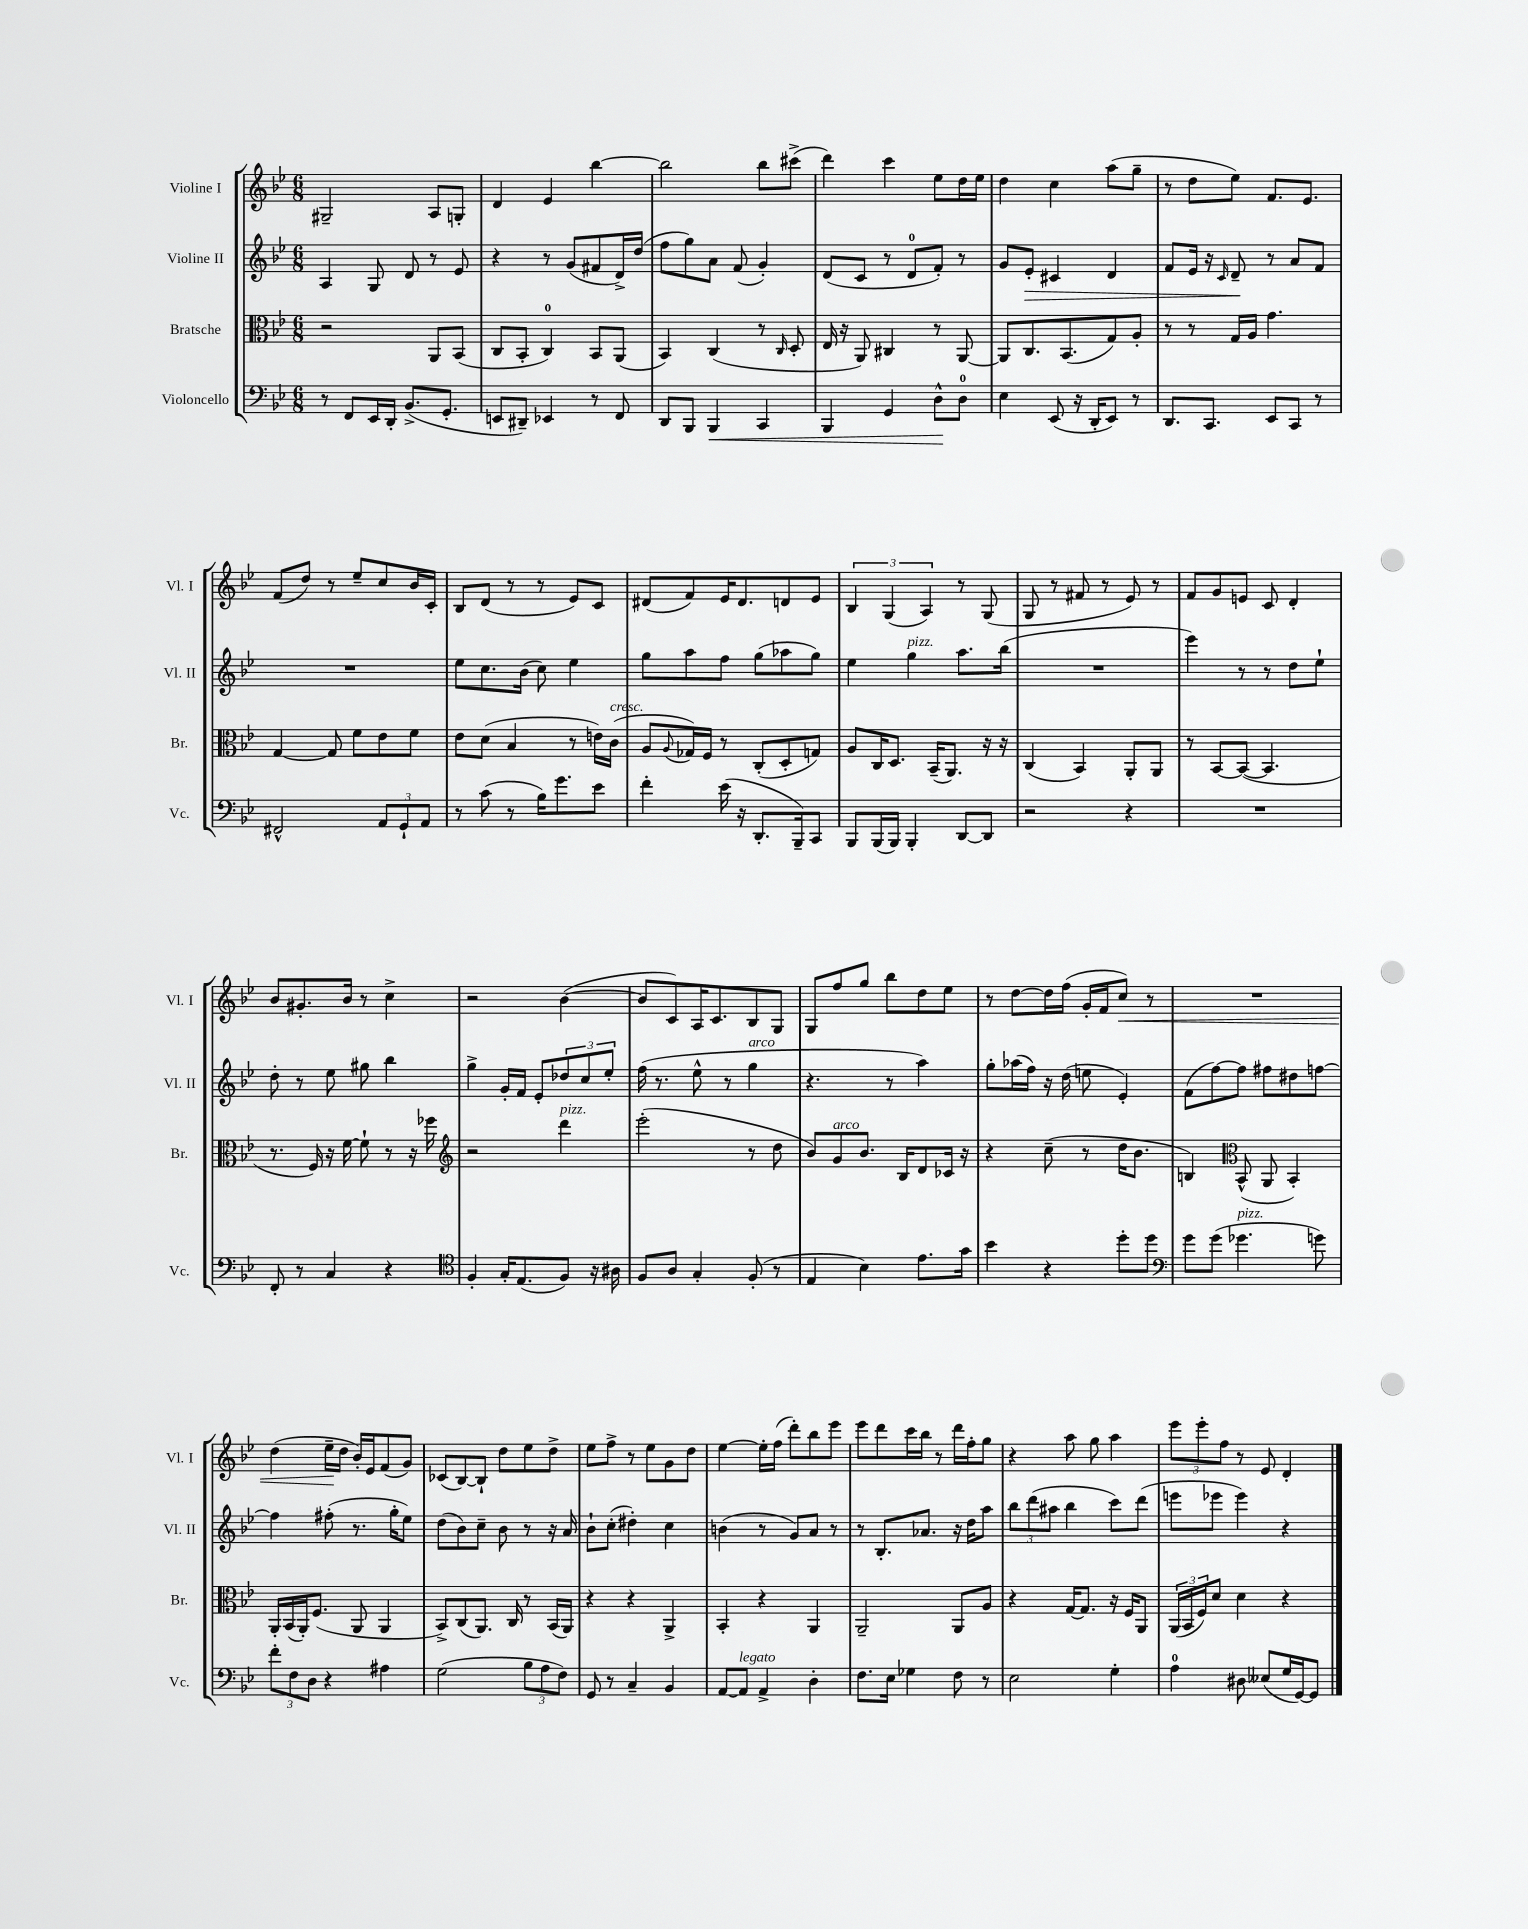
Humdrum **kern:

**kern	**kern	**kern	**kern
*staff4	*staff3	*staff2	*staff1
*clefF4	*clefC3	*clefG2	*clefG2
*k[b-e-]	*k[b-e-]	*k[b-e-]	*k[b-e-]
*M6/8	*M6/8	*M6/8	*M6/8
8r	2r	4A	2G#~
8FF	.	.	.
16EE-	.	8G	.
16DD'	.	.	.
(8.BB-^	.	8d	.
.	8AA	8r	8A
8.GG'	.	.	.
.	(8BB-	8e-	8G'
=	=	=	=
8EE	8C	4r	4d
8DD#~)	8BB-'	.	.
4EE-	4C)	8r	4e-
.	.	(8g	.
8r	8BB-	8f#	[4bb-
8FF	(8AA	16d^)	.
.	.	(16dd	.
=	=	=	=
8DD	4BB-)	8ff	2bb-]
8BBB-	.	8gg)	.
4BBB-	(4C	8a	.
.	.	(8f	.
4CC	8r	4g')	8bb-
.	16qqC	.	.
.	8D'	.	(8ccc#^
=	=	=	=
4BBB-	16E-	(8d	4ddd)
.	16r	.	.
.	8AA)	8c	.
4GG	4C#	8r	4ccc
.	.	8d	.
8D^^	8r	8f')	8ee-
8D	[8AA	8r	16dd
.	.	.	16ee-
=	=	=	=
4E-	8AA]	8g	4dd
.	8.C	8e-'	.
(8EE-	.	4c#	4cc
.	(8.BB-	.	.
16r	.	.	.
16DD'	.	.	.
8EE-)	8G)	4d	(8aa
8r	8A'	.	8gg~
=	=	=	=
8.DD	8r	8f	8r
.	8r	16e-	8dd
8.CC	.	16r	.
.	.	16qqc	.
.	16G	8d~	8ee-)
.	16A	.	.
8EE-	4.g	8r	8.f
8CC	.	8a	.
.	.	.	8.e-
8r	.	8f	.
=	=	=	=
2FF#^^	[4G	2.r	(8f
.	.	.	8dd)
.	8G]	.	8r
.	8f	.	8ee-~
12AA	8e-	.	8cc
12GG`	.	.	.
.	8f	.	16b-
12AA	.	.	.
.	.	.	16c'
=	=	=	=
8r	8e-	8ee-	8B-
(8c	(8d	8.cc	(8d
8r	4B-	.	8r
.	.	(16b-	.
16B-)	.	8cc)	8r
8.g	.	.	.
.	8r	4ee-	8e-)
8e-	16e)	.	8c
.	(16c	.	.
=	=	=	=
4f'	8A	8gg	(8d#
.	8qqA	.	.
.	16G-)	8aa	8f)
.	16F	.	.
(16e-	8r	8ff	16e-
16r	.	.	8.d#
8.DD'	(8C'	(8gg	.
.	8D'	8aa-	8d
16BBB-~)	.	.	.
8CC	8G)	8gg)	8e-
=	=	=	=
8BBB-	8A	4ee-	6B-
(16BBB-	16C	.	.
.	.	.	(6G
16BBB-)	8.D	.	.
4BBB-'	.	4gg	.
.	.	.	6A)
.	(16BB-~	.	.
.	8.AA)	.	.
[8DD	.	8.aa	8r
8DD]	16r	.	(8G
.	16r	(16bb-	.
=	=	=	=
2r	(4C	2.r	8G
.	.	.	8r
.	4BB-)	.	8f#
.	.	.	8r
4r	8AA'	.	8e-)
.	8AA	.	8r
=	=	=	=
2.r	8r	4eee-)	8f
.	[8BB-	.	8g
.	(8BB-_	8r	8e
.	4.BB-]	8r	8c
.	.	8dd	4d'
.	.	8ee-`	.
=	=	=	=
8FF'	8.r	8dd'	8b-
8r	.	8r	8.g#'
.	16F)	.	.
4C	16r	8ee-	.
.	[16f	.	16b-
.	8f`]	8gg#	8r
4r	8r	4bb-	4cc^
.	16r	.	.
.	16ff-	.	.
=	=	=	=
*clefC4	*clefG2	*	*
4F'	2r	4gg^	2r
16G'	.	16g'	.
(8.E-	.	16f	.
.	.	8e-'	.
8F)	4ddd	12dd-	([4b-
.	.	12cc	.
16r	.	.	.
.	.	12ee-'	.
16A#	.	.	.
=	=	=	=
8F	(2eee-'	(16ff	8b-]
.	.	8.r	.
8A	.	.	8c)
4G'	.	8ee-^^	16A
.	.	.	8.c
.	.	8r	.
(8F'	8r	4gg	8B-
8r	8dd	.	8G
=	=	=	=
4E-	8b-)	4.r	8G
.	8g	.	8ff
4B-)	8.b-	.	8gg
.	.	8r	8bb-
.	16B-	.	.
8.e-	8d	4aa)	8dd
.	16c-	.	8ee-
16g	16r	.	.
=	=	=	=
4b-	4r	8gg'	8r
.	.	(16aa-	[8dd
.	.	16ff)	.
4r	(8cc~	16r	16dd]
.	.	(16dd	(16ff
.	8r	8ee	16g'
.	.	.	16f
8dd'	16dd	4e-')	8cc)
.	8.b-	.	.
8dd	.	.	8r
=	=	=	=
*clefF4	*	*	*
8g	4B)	(8f	2.r
(8g	.	[8ff)	.
*	*clefC3	*	*
4.g-	(8BB-^^	8ff]	.
.	8AA	8ff#	.
.	4BB-')	8dd#	.
8g)	.	[8ff	.
=	=	=	=
12f'	16AA'	4ff]	(4dd
.	(16BB-	.	.
12F	.	.	.
.	16AA')	.	.
12D	.	.	.
.	(8.F	.	.
4r	.	(8ff#'	16ee-~
.	.	.	16dd
.	8AA	8.r	16b-')
.	.	.	16e-
4A#	4AA	.	(8f
.	.	16gg'	.
.	.	8ee-)	8g)
=	=	=	=
(2G	8BB-^)	(8dd	(8c-
.	(8C	8b-)	[8B-)
.	8.AA)	8cc~	8B-`]
.	.	8b-	8dd
.	16C	.	.
12B-	8r	8r	8ee-
12A	.	.	.
.	(16BB-	16r	8dd^
12F)	.	.	.
.	16AA)	16a	.
=	=	=	=
8GG	4r	8b-`	8ee-
8r	.	(8cc'	8ff^
4C~	4r	4dd#')	8r
.	.	.	8ee-
4BB-	4AA^	4cc	8g
.	.	.	8dd
=	=	=	=
[8AA	4BB-'	(4b	[4ee-
8AA]	.	.	.
4AA^	4r	8r	16ee-']
.	.	.	(16ff
.	.	8g)	8ddd')
4D'	4AA	8a	8bb-
.	.	8r	8eee-
=	=	=	=
8.F	2AA~	8r	8eee-
.	.	8.B-'	8ddd
16E-	.	.	.
4G-	.	.	16ccc
.	.	8.a-	16bb-
.	.	.	8r
8F	8AA	16r	16ddd
.	.	16dd	16ff'
8r	8A	8aa	8gg
=	=	=	=
2E-	4r	12bb-	4r
.	.	(12ddd	.
.	.	12aa#	.
.	[16G	4bb-	8aa
.	8.G]	.	.
.	.	.	8gg
4G'	16r	8ccc)	4aa
.	16F	.	.
.	8AA	(8ddd	.
=	=	=	=
4A	(24AA	8eee	12eee-
.	24BB-	.	.
.	24F)	.	12eee-'
.	8d	8eee-	.
.	.	.	12ff
8D#	4d	4eee-)	8r
(8E--	.	.	8e-
16G	4r	4r	4d'
[16GG)	.	.	.
8GG]	.	.	.
==	==	==	==
*-	*-	*-	*-
